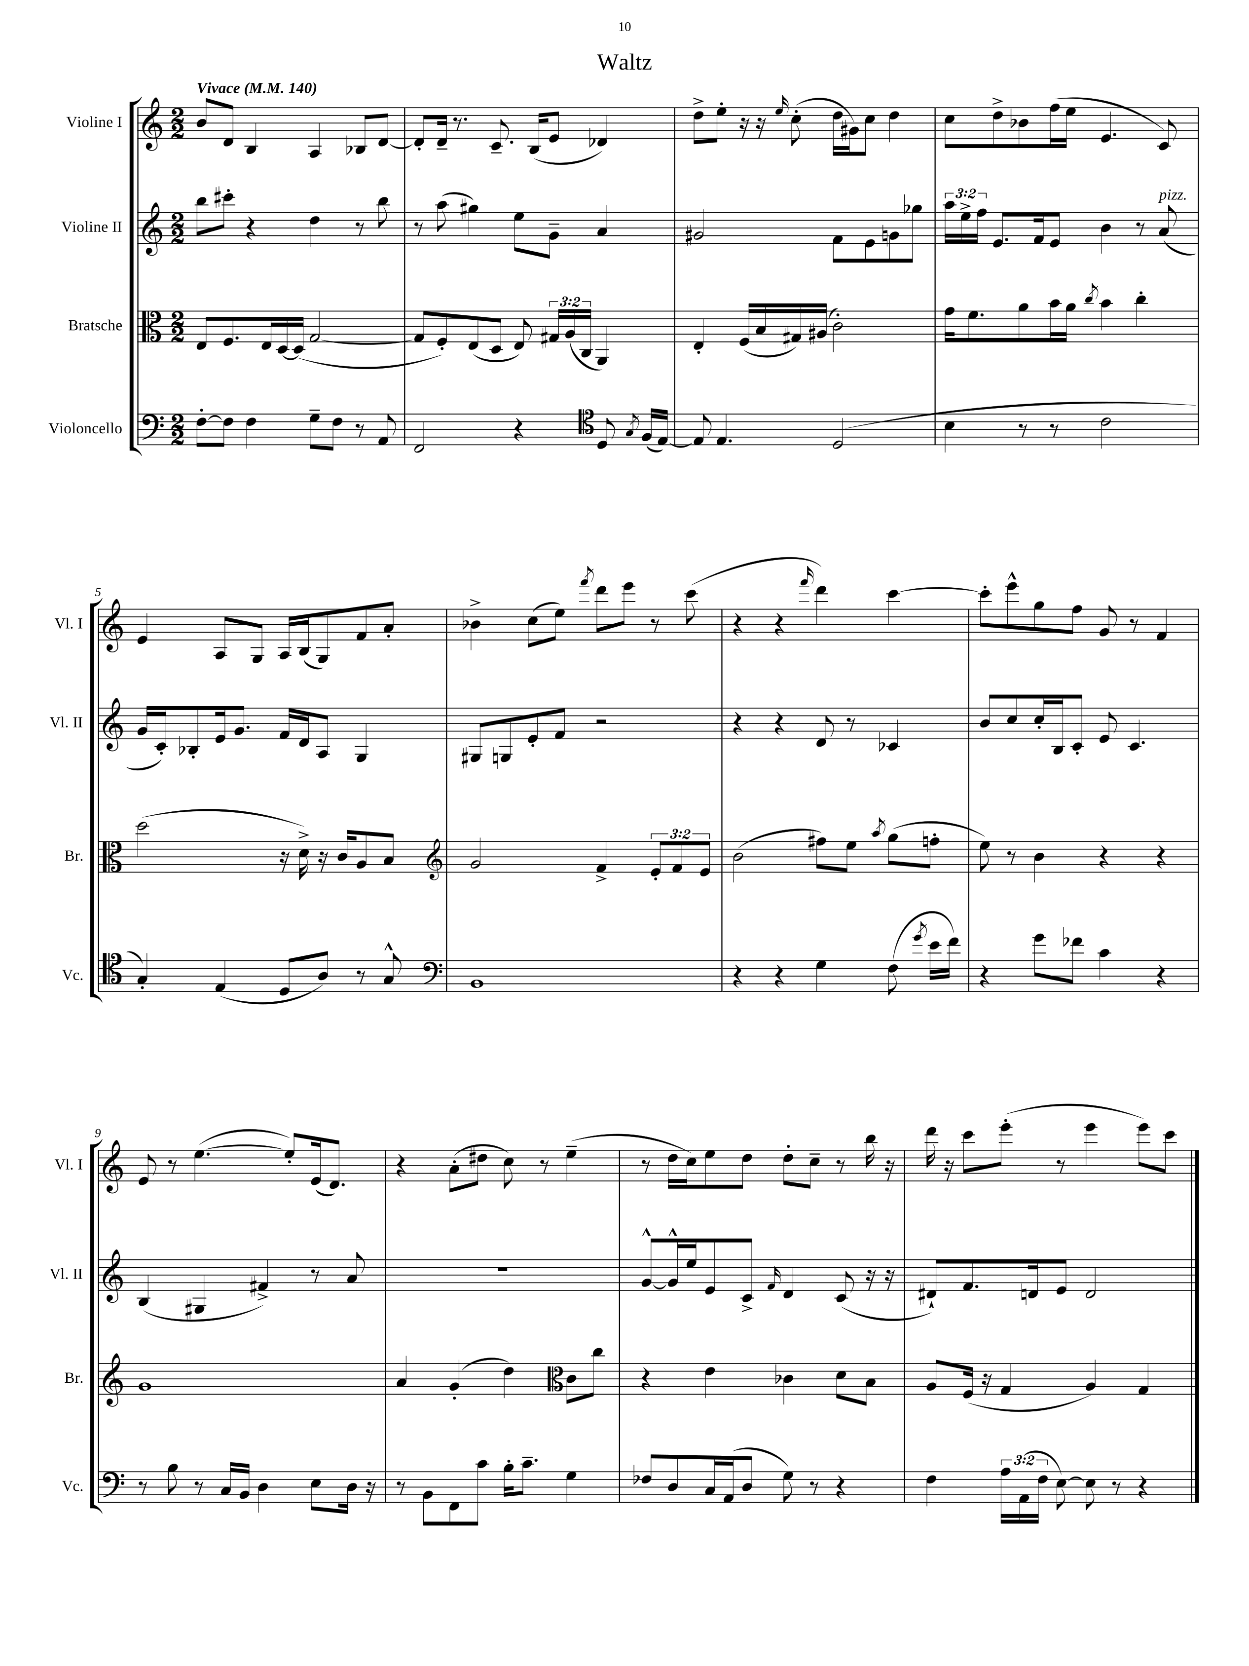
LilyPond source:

\header { title = "Waltz" }
<<
\new StaffGroup <<
\new Staff = "s0" \with { instrumentName = "Violine I" shortInstrumentName = "Vl. I" } {
    \clef treble \key c \major \numericTimeSignature \time 2/2 \tempo "Vivace" 4 = 140
    \autoBeamOff b'8[ d'8] b4 a4 bes8[ d'8]~ |
    d'8[-. d'16]-- r8. c'8.-- b16[( e'8] des'4) |
    d''8[-> e''8]-. r16 r16 \grace { e''16 } c''8-.( d''16[ gis'16) c''8] d''4 |
    c''8[ d''8-> bes'8 f''16( e''16] e'4. c'8) |
    e'4 a8[ g8] a16[ b16( g8) f'8 a'8]-. |
    bes'4-> c''8[( e''8]) \acciaccatura { f'''8 } d'''8[ e'''8] r8 c'''8( |
    r4 r4 \grace { f'''16 } d'''4) c'''4~ |
    c'''8[-. e'''8-^ g''8 f''8] g'8 r8 f'4 |
    e'8 r8 e''4.~( e''8[-.) e'16( d'8.]) |
    r4 a'8[-.( dis''8] c''8) r8 e''4--( |
    r8 d''16[ c''16) e''8 d''8] d''8[-. c''8]-- r8 b''16 r16 |
    d'''16 r16 c'''8[ e'''8]-.( r8 e'''4 e'''8[) c'''8] \bar "|." |
}
\new Staff = "s1" \with { instrumentName = "Violine II" shortInstrumentName = "Vl. II" } {
    \clef treble \key c \major \numericTimeSignature \time 2/2 \override Staff.TupletNumber.text = #tuplet-number::calc-fraction-text
    \autoBeamOff b''8[ cis'''8]-. r4 d''4 r8 b''8 |
    r8 a''8( gis''4) e''8[ g'8]-- a'4 |
    gis'2 f'8[ e'8 g'8 ges''8] |
    \tuplet 3/2 { a''16[ e''16-> f''16] } e'8.[ f'16 e'8] b'4 r8 a'8^\markup { \italic "pizz." }( |
    g'16[ c'16-.) bes8-. e'16 g'8.] f'16[ d'16 a8] g4 |
    gis8[ g8 e'8-. f'8] r2 |
    r4 r4 d'8 r8 ces'4 |
    b'8[ c''8 c''16-. b16 c'8]-. e'8 c'4. |
    b4( gis4 fis'4->) r8 a'8 |
    R1 |
    g'8[~-^ g'16-^ e''16 e'8 c'8]-> \grace { f'16 } d'4 c'8( r16 r16 |
    dis'8[-!) f'8. d'16 e'8] d'2 \bar "|." |
}
\new Staff = "s2" \with { instrumentName = "Bratsche" shortInstrumentName = "Br." } {
    \clef alto \key c \major \numericTimeSignature \time 2/2 \override Staff.TupletNumber.text = #tuplet-number::calc-fraction-text
    \autoBeamOff e8[ f8. e16 d16~ d16]( g2~ |
    g8[ f8-.) e8( d8] e8) \tuplet 3/2 { gis16[ a16( c16] } a,4) |
    e4-. f16[( b16 gis16) ais16]( c'2-.) |
    g'16[ f'8. a'8 b'16 a'16] \acciaccatura { c''8 } b'4 c''4-. |
    d''2( r16 d'16->) r16 c'16[ a8 b8] |
    \clef treble g'2 f'4-> \tuplet 3/2 { e'8[-. f'8 e'8] } |
    b'2( fis''8[) e''8] \acciaccatura { a''8 } g''8[( f''8]-. |
    e''8) r8 b'4 r4 r4 |
    g'1 |
    a'4 g'4-.( d''4) \clef alto c'8[ c''8] |
    r4 e'4 ces'4 d'8[ b8] |
    a8[ f16]( r16 g4 a4) g4 \bar "|." |
}
\new Staff = "s3" \with { instrumentName = "Violoncello" shortInstrumentName = "Vc." } {
    \clef bass \key c \major \numericTimeSignature \time 2/2 \override Staff.TupletNumber.text = #tuplet-number::calc-fraction-text
    \autoBeamOff f8[~-. f8] f4 g8[-- f8] r8 a,8 |
    f,2 r4 \clef tenor d8 \acciaccatura { g8 } f16[( e16]~) |
    e8 e4. d2( |
    b4 r8 r8 c'2 |
    g4-.) e4( d8[ a8]) r8 g8-^ |
    \clef bass b,1 |
    r4 r4 g4 f8( \acciaccatura { g'8 } e'16[ f'16]) |
    r4 g'8[ fes'8] c'4 r4 |
    r8 b8 r8 c16[ b,16] d4 e8[ d16] r16 |
    r8 b,8[ f,8 c'8] b16[-. c'8.]-- g4 |
    fes8[ d8 c16 a,16( d8] g8) r8 r4 |
    f4 \tuplet 3/2 { a16[ a,16( f16] } e8~) e8 r8 r4 \bar "|." |
}
>>
>>
